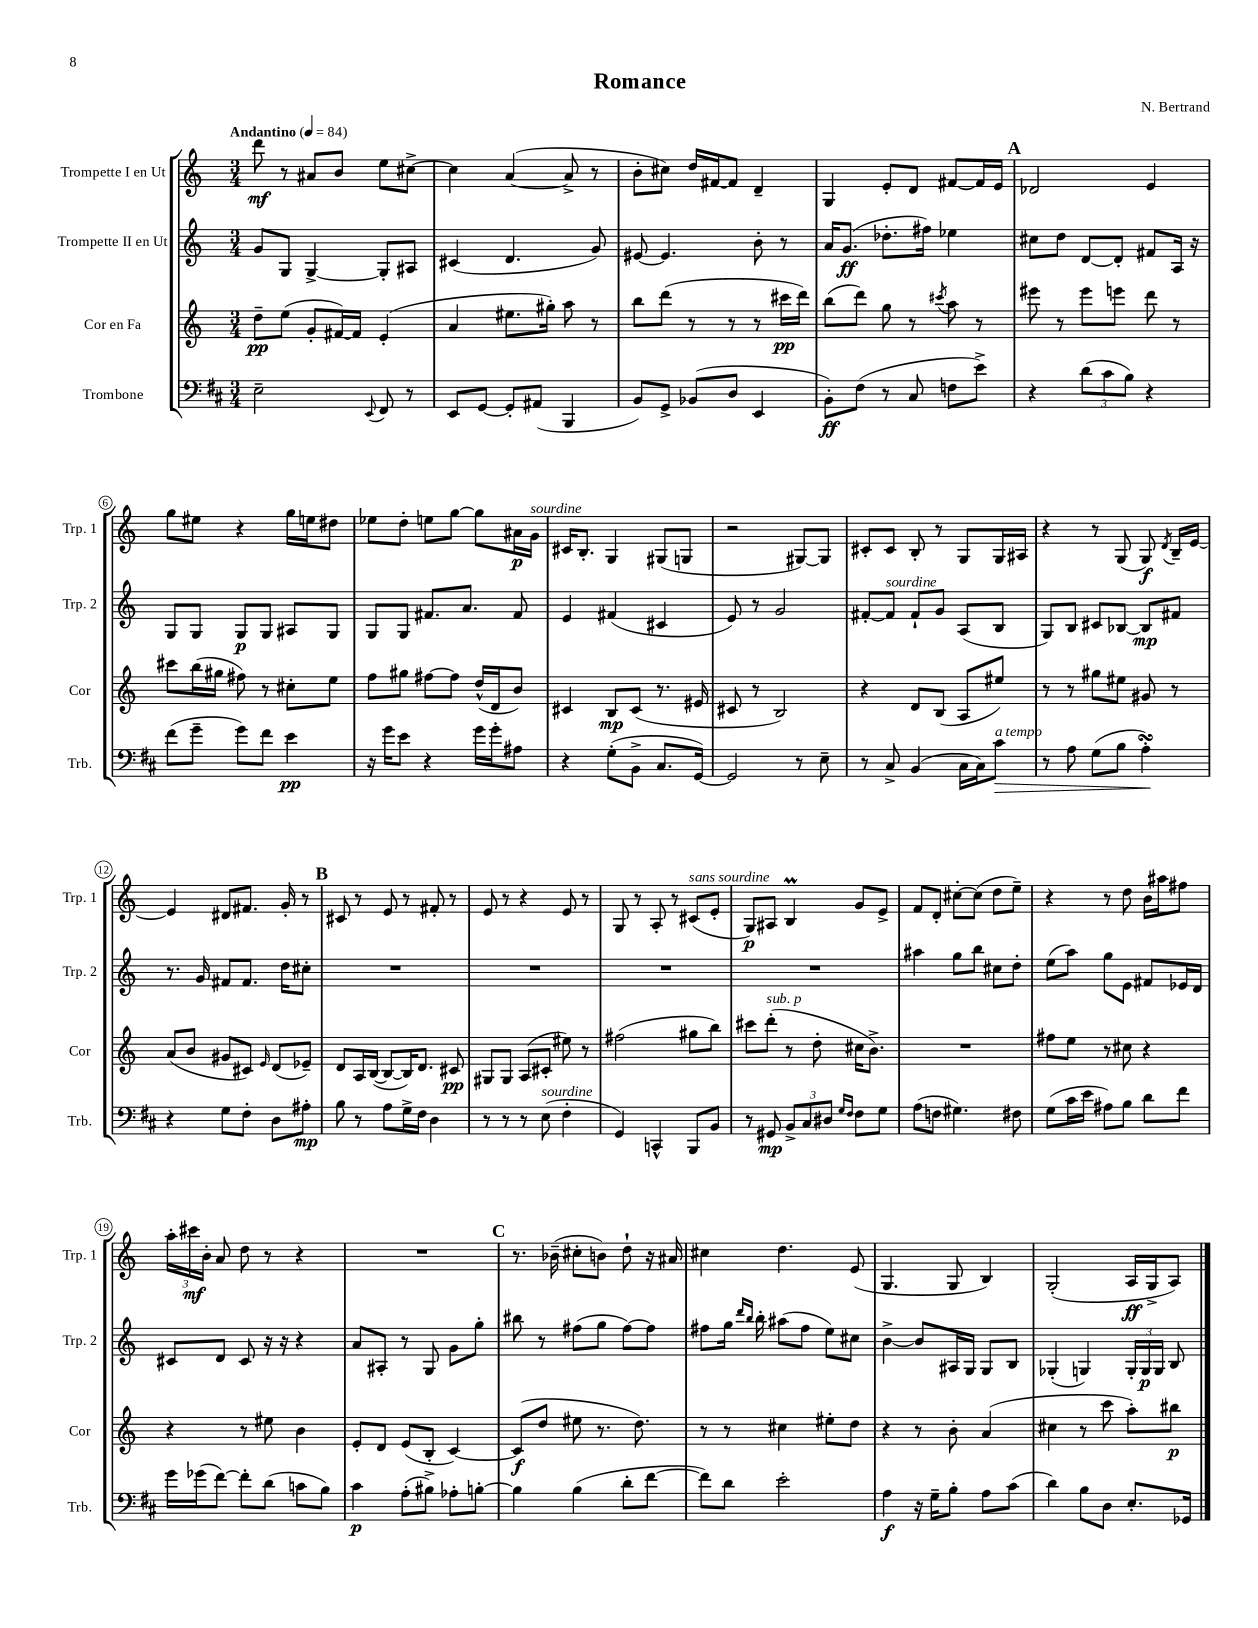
\header { title = "Romance" composer = "N. Bertrand" }
<<
\new StaffGroup <<
\new Staff = "s0" \with { instrumentName = "Trompette I en Ut" shortInstrumentName = "Trp. 1" } {
    \clef treble \key c \major \numericTimeSignature \time 3/4 \tempo "Andantino" 4 = 84
    \autoBeamOff d'''8\mf r8 ais'8[ b'8] e''8[ cis''8]~-> |
    cis''4 a'4~( a'8-> r8 |
    b'8[-. cis''8]) d''16[ fis'16~ fis'8] d'4-- |
    g4 e'8[-. d'8] fis'8[~ fis'16 e'16] |
    \mark \markup { \bold "A" } des'2 e'4 |
    g''8[ eis''8] r4 g''16[ e''16 dis''8] |
    ees''8[ d''8]-. e''8[ g''8]~ g''8[ ais'16\p g'16]^\markup { \italic "sourdine" } |
    cis'16[ b8.]-. g4 gis8[( g8] |
    r2 gis8[~) gis8] |
    cis'8[-. cis'8] b8-. r8 g8[ g16 ais16] |
    r4 r8 g8( g8\f) \acciaccatura { d'8 } b16[-- e'16]~ |
    e'4 dis'8[ fis'8.] g'16-. r8 |
    \mark \markup { \bold "B" } cis'8 r8 e'8 r8 fis'8-. r8 |
    e'8 r8 r4 e'8 r8 |
    g8 r8 a8-. r8 cis'8[^\markup { \italic "sans sourdine" }( e'8]-. |
    g8[\p) ais8] b4\prall g'8[ e'8]-> |
    f'8[ d'8]-. cis''8[~-. cis''8]( d''8[ e''8]--) |
    r4 r8 d''8 b'16[ ais''16 fis''8] |
    \tuplet 3/2 { a''16[-. cis'''16\mf b'16]-. } a'8 d''8 r8 r4 |
    R2. |
    \mark \markup { \bold "C" } r8. bes'16--( cis''8[-. b'8]) d''8-! r16 ais'16 |
    cis''4 d''4. e'8( |
    g4. g8 b4) |
    g2-.( a16[\ff g16-> a8]) \bar "|." |
}
\new Staff = "s1" \with { instrumentName = "Trompette II en Ut" shortInstrumentName = "Trp. 2" } {
    \clef treble \key c \major \numericTimeSignature \time 3/4
    \autoBeamOff g'8[ g8] g4~-> g8[-. ais8] |
    cis'4( d'4. g'8) |
    eis'8~ eis'4. b'8-. r8 |
    a'16[ g'8.]\ff( des''8.[-. fis''16]) ees''4 |
    \mark \markup { \bold "A" } cis''8[ d''8] d'8[~ d'8]-. fis'8[ a16] r16 |
    g8[ g8] g8[\p g8] ais8[ g8] |
    g8[ g8] fis'8.[ a'8.] fis'8 |
    e'4 fis'4( cis'4 |
    e'8) r8 g'2 |
    fis'8[~-. fis'8]^\markup { \italic "sourdine" } fis'8[-! g'8] a8[( b8] |
    g8[) b8] cis'8[ bes8]~ bes8[\mp fis'8] |
    r8. g'16 fis'8[ fis'8.] d''16[ cis''8]-. |
    \mark \markup { \bold "B" } R2. |
    R2. |
    R2. |
    R2. |
    ais''4 g''8[ b''8] cis''8[ d''8]-. |
    e''8[( a''8]) g''8[ e'8] fis'8[ ees'16 d'16] |
    cis'8[ d'8] cis'8 r16 r16 r4 |
    a'8[ ais8]-. r8 g8 g'8[ g''8]-. |
    \mark \markup { \bold "C" } bis''8 r8 fis''8[( g''8] fis''8[~) fis''8] |
    fis''8[ g''16] \grace { d'''16[ b''16] } b''16-. ais''8[( fis''8] e''8[) cis''8] |
    b'4~-> b'8[ ais16 g16] g8[ b8] |
    ges4-.( g4) \tuplet 3/2 { g16[-. g16\p g16] } b8 \bar "|." |
}
\new Staff = "s2" \with { instrumentName = "Cor en Fa" shortInstrumentName = "Cor" } {
    \clef treble \key c \major \numericTimeSignature \time 3/4
    \autoBeamOff d''8[--\pp e''8]( g'8[-. fis'16~) fis'16] e'4-.( |
    a'4 eis''8.[ gis''16]-.) a''8 r8 |
    b''8[ d'''8]( r8 r8 r8 cis'''16[\pp d'''16]) |
    b''8[( d'''8]) g''8 r8 \acciaccatura { cis'''8 } a''8 r8 |
    \mark \markup { \bold "A" } eis'''8 r8 eis'''8[ e'''8] d'''8 r8 |
    cis'''8[ b''16( gis''16] fis''8) r8 cis''8[-. e''8] |
    f''8[ gis''8] fis''8[~ fis''8] d''16[-^( d'16 b'8]) |
    cis'4 b8[\mp cis'8]( r8. eis'16 |
    cis'8 r8 b2) |
    r4 d'8[ b8]( a8[ eis''8]) |
    r8 r8 gis''8[ eis''8] gis'8 r8 |
    a'8[( b'8] gis'8[ cis'8]) \grace { e'16 } d'8[( ees'8]--) |
    \mark \markup { \bold "B" } d'8[ a16 b16]~( b8[~ b16) d'8.] cis'8\pp |
    gis8[ gis8] a8[( cis'8]-. eis''8) r8 |
    fis''2( gis''8[ b''8]) |
    cis'''8[ d'''8]-.^\markup { \italic "sub. p" }( r8 d''8-. cis''16[ b'8.]->) |
    R2. |
    fis''8[ e''8] r8 cis''8 r4 |
    r4 r8 eis''8 b'4 |
    e'8[-. d'8] e'8[( b8]-. c'4~) |
    \mark \markup { \bold "C" } c'8[\f( d''8] eis''8 r8. d''8.) |
    r8 r8 cis''4 eis''8[-. d''8] |
    r4 r8 b'8-. a'4( |
    cis''4 r8 c'''8 a''8[-.) bis''8]\p \bar "|." |
}
\new Staff = "s3" \with { instrumentName = "Trombone" shortInstrumentName = "Trb." } {
    \clef bass \key d \major \numericTimeSignature \time 3/4
    \autoBeamOff e2-- \appoggiatura { e,8 } fis,8 r8 |
    e,8[ g,8]~ g,8[-. ais,8]( b,,4 |
    b,8[) g,8]-> bes,8[( d8] e,4 |
    b,8[-.\ff) fis8]( r8 cis8 f8[ e'8]->) |
    \mark \markup { \bold "A" } r4 \tuplet 3/2 { d'8[( cis'8 b8]) } r4 |
    fis'8[( g'8]-- g'8[) fis'8] e'4\pp |
    r16 g'16[ e'8] r4 g'16[ g'16-. ais8] |
    r4 g8[-.( b,8]-> cis8.[ g,16]~) |
    g,2 r8 e8-- |
    r8 cis8-> b,4( cis16[ cis16) cis'8]\>^\markup { \italic "a tempo" } |
    r8 a8 g8[( b8] a4-.\turn\!) |
    r4 g8[ fis8]-. d8[ ais8]-.\mp |
    \mark \markup { \bold "B" } b8 r8 a8[ g16-> fis16] d4 |
    r8 r8 r8 e8^\markup { \italic "sourdine" }( fis4-. |
    g,4) c,4-^ b,,8[ b,8] |
    r8 gis,8\mp \tuplet 3/2 { b,8[-> cis8 dis8] } \grace { g16[ fis16] } fis8[ g8] |
    a8[( f8] gis4.) fis8 |
    g8[( cis'16 e'16] ais8[) b8] d'8[ fis'8] |
    g'16[ ges'16( fis'8]~) fis'8[-. d'8]( c'8[ b8]) |
    cis'4\p a8[-.( bis8]->) aes8[-. b8]~-. |
    \mark \markup { \bold "C" } b4 b4( d'8[-. fis'8]~ |
    fis'8[) d'8] e'2-. |
    a4\f r16 g16[-- b8]-. a8[ cis'8]( |
    d'4) b8[ d8] e8.[-. ges,16] \bar "|." |
}
>>
>>
\layout { \context { \Score \override BarNumber.stencil = #(make-stencil-circler 0.1 0.3 ly:text-interface::print) } }
